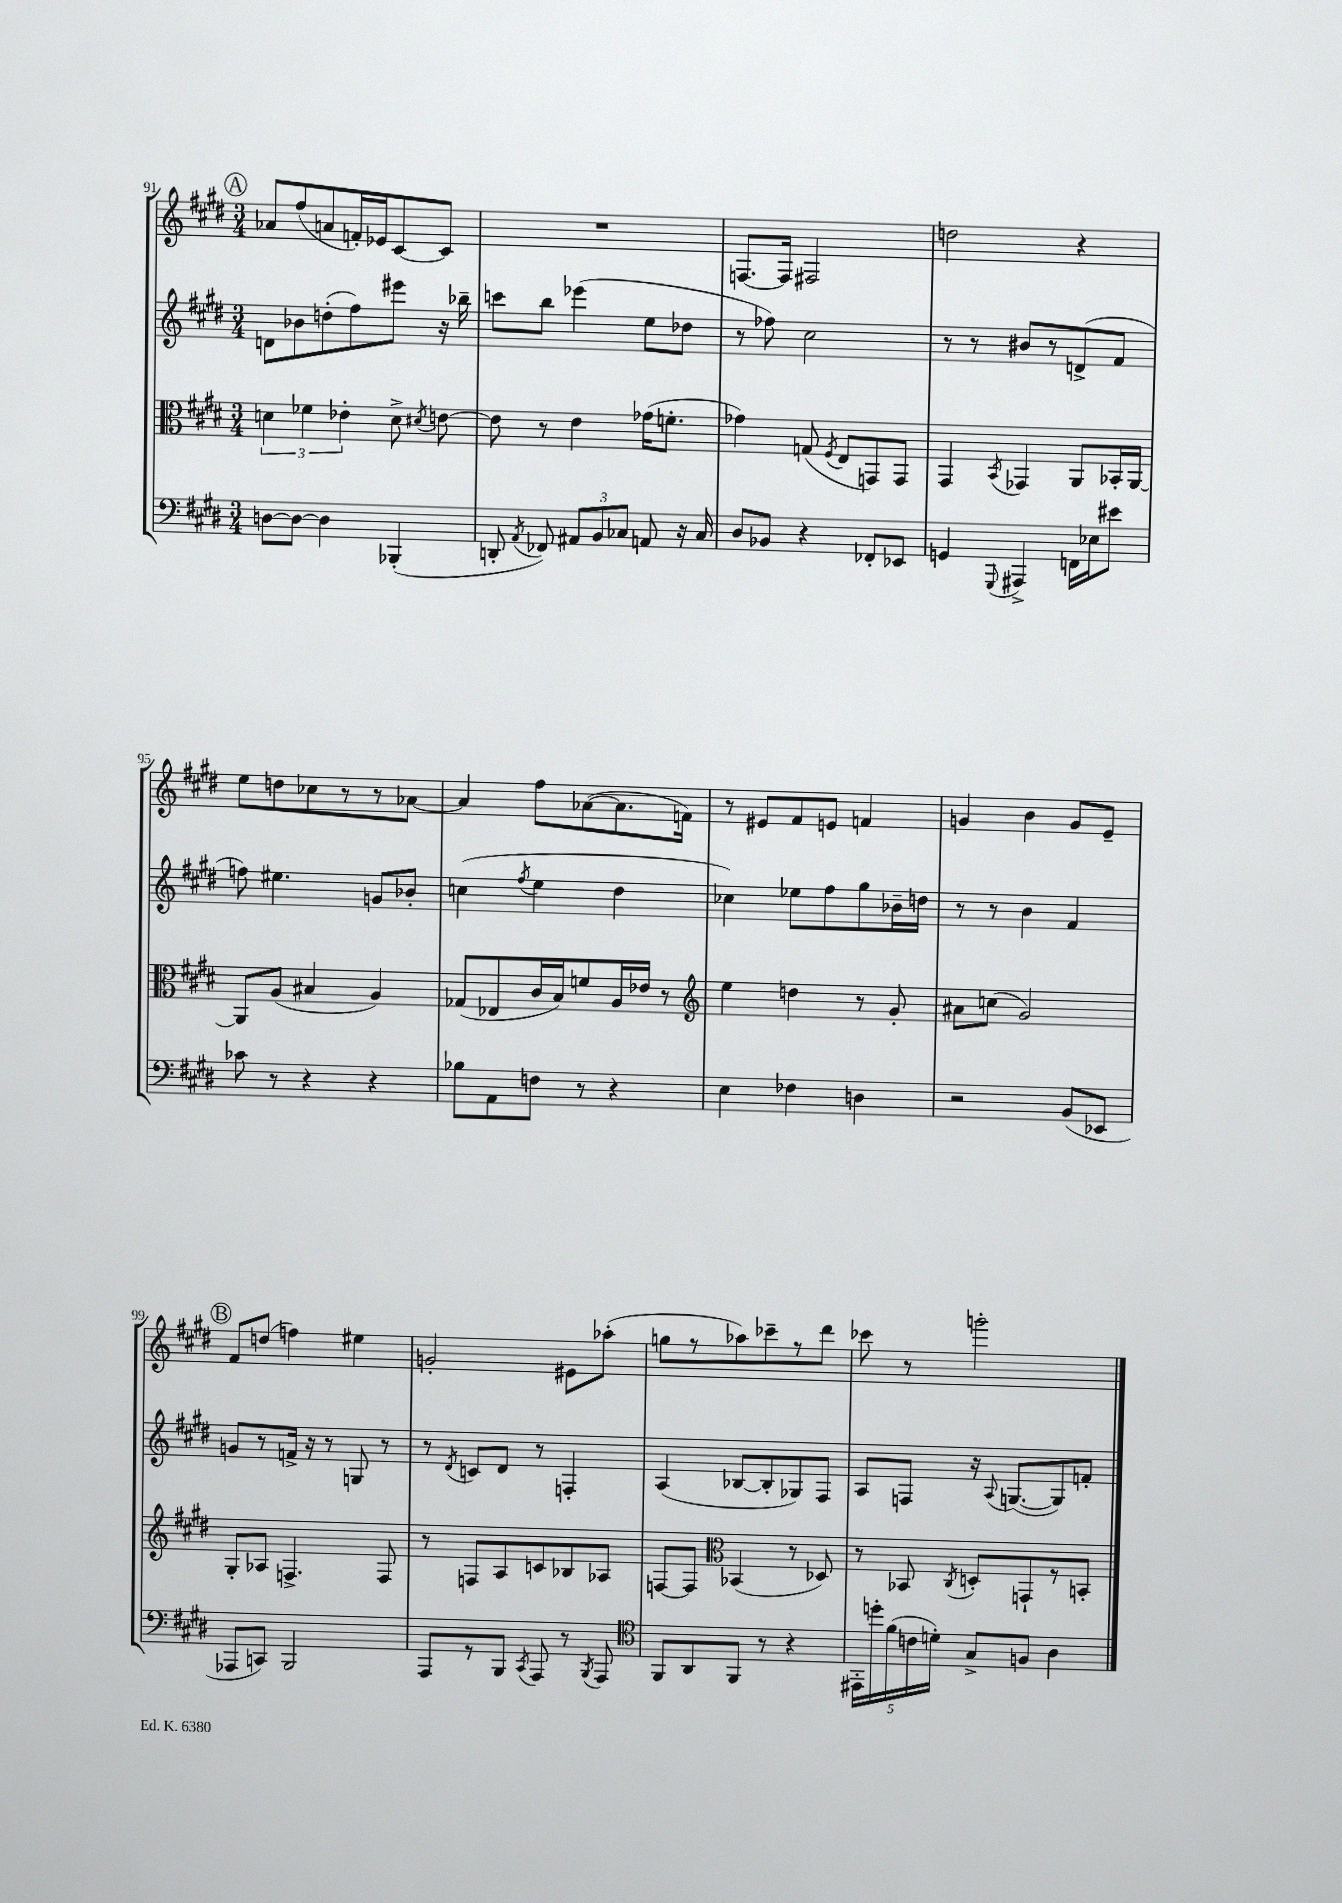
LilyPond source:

<<
\new StaffGroup <<
\new Staff = "s0" {
    \clef treble \key e \major \numericTimeSignature \time 3/4
    \autoBeamOff \mark \markup { \circle "A" } aes'8[ fis''8( a'8 f'16-.) ees'16 cis'8~ cis'8] |
    R2. |
    f8.[~ f16] fis2 |
    d''2 r4 |
    e''8[ d''8 ces''8 r8 r8 aes'8]~ |
    aes'4 fis''8[ aes'8~( aes'8. f'16]) |
    r8 eis'8[ fis'8 e'8] f'4 |
    g'4 b'4 g'8[ e'8]-- |
    \mark \markup { \circle "B" } fis'8[ d''8]( f''4) eis''4 |
    g'2-. eis'8[ aes''8]-.( |
    g''8[ r8 aes''8) ces'''8-- r8 dis'''8] |
    ces'''8 r8 g'''2-. \bar "|." |
}
\new Staff = "s1" {
    \clef treble \key e \major \numericTimeSignature \time 3/4
    \autoBeamOff \mark \markup { \circle "A" } d'8[ bes'8 d''8-.( fis''8) eis'''8] r16 bes''16-- |
    c'''8[ b''8] ees'''4( e''8[ des''8] |
    r8 fes''8) cis''2 |
    r8 r8 bis'8[ r8 d'8->( fis'8] |
    f''8) eis''4. g'8[ bes'8]-. |
    c''4( \acciaccatura { fis''8 } e''4 dis''4 |
    ces''4) ees''8[ fis''8 gis''8 bes'16-- d''16] |
    r8 r8 b'4 fis'4 |
    \mark \markup { \circle "B" } g'8[ r8 f'16]-> r16 r8 g8 r8 |
    r8 \acciaccatura { dis'8 } c'8[ dis'8] r8 f4-. |
    a4( bes8[~ bes8-. ges8) fis8] |
    a8[ f8] r16 \appoggiatura { a8 } g8.[~( g8) f'8]-. \bar "|." |
}
\new Staff = "s2" {
    \clef alto \key e \major \numericTimeSignature \time 3/4
    \autoBeamOff \mark \markup { \circle "A" } \tuplet 3/2 { d'4 fes'4 ees'4-. } d'8-> \acciaccatura { dis'8 } e'8~ |
    e'8 r8 e'4 ges'16[( f'8.]-. |
    ges'4) g8( \acciaccatura { fis8 } e8[ g,8) g,8] |
    gis,4 \acciaccatura { b,8 } ges,4 a,8[ bes,16-. a,16]~ |
    a,8[ a8]( bis4 a4) |
    ges8[( ees8 cis'16 b16) f'8 a16 ees'16] r8 |
    \clef treble e''4 d''4 r8 gis'8-. |
    ais'8[ c''8]( gis'2) |
    \mark \markup { \circle "B" } gis8[-. aes8] f4.-> f8 |
    r8 f8[ a8 c'8 bes8 aes8] |
    f8[~ f8] \clef alto bes,4( r8 des8) |
    r8 bes,8 \acciaccatura { cis8 } d8[-. g,8-! r8 b,8]-. \bar "|." |
}
\new Staff = "s3" {
    \clef bass \key e \major \numericTimeSignature \time 3/4
    \autoBeamOff \mark \markup { \circle "A" } d8[~ d8]~ d4 bes,,4-.( |
    d,8-. \acciaccatura { a,8 } fes,8) \tuplet 3/2 { ais,8[ b,8 ces8] } a,8 r16 ces16 |
    dis8[ bes,8] r4 fes,8[-. ees,8] |
    g,4 \appoggiatura { gis,,8 } ais,,4-> f,16[ ees16 eis'8] |
    ces'8 r8 r4 r4 |
    bes8[ a,8 f8] r8 r4 |
    e4 fes4 d4 |
    r2 b,8[( ees,8] |
    \mark \markup { \circle "B" } aes,,8[ c,8]) b,,2 |
    a,,8[ r8 b,,8] \acciaccatura { cis,8 } a,,8 r8 \acciaccatura { b,,8 } a,,8 |
    \clef tenor fis,8[ a,8 fis,8] r8 r4 |
    \tuplet 5/4 { eis,16[-. d''16-. fis'16( c'16 d'16]-.) } gis8[-> f8] a4 \bar "|." |
}
>>
>>
\layout { \context { \Score currentBarNumber = #91 } }
